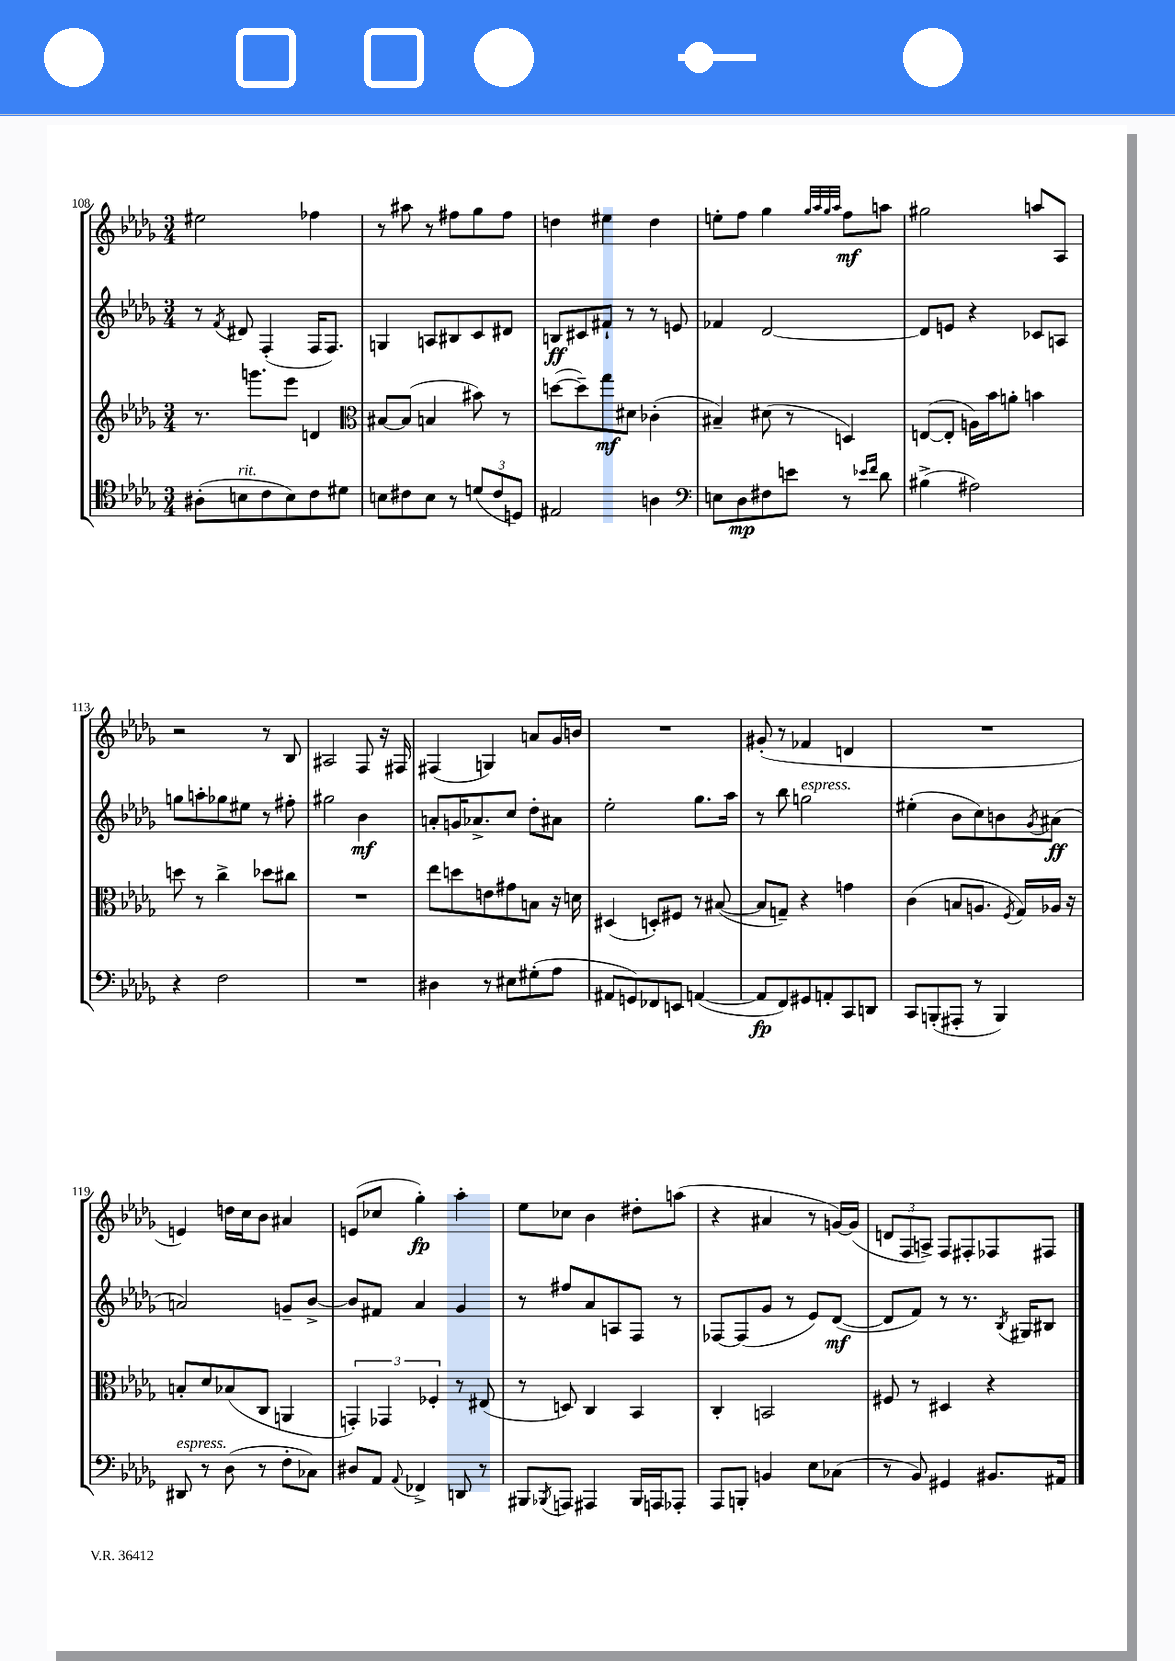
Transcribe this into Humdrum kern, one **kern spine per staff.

**kern	**dynam	**kern	**dynam	**kern	**dynam	**kern	**dynam
*part4	*part4	*part3	*part3	*part2	*part2	*part1	*part1
*staff4	*staff4	*staff3	*staff3	*staff2	*staff2	*staff1	*staff1
*clefC4	*	*clefG2	*	*clefG2	*	*clefG2	*
*k[b-e-a-d-g-]	*	*k[b-e-a-d-g-]	*	*k[b-e-a-d-g-]	*	*k[b-e-a-d-g-]	*
*M3/4	*	*M3/4	*	*M3/4	*	*M3/4	*
=108	=108	=108	=108	=108	=108	=108	=108
(8A#X'\L	.	8.r	.	8r	.	2ee#X\	.
.	.	.	.	8qf/	.	.	.
!LO:TX:a:i:t=rit.	!	!	!	!	!	!	!
8Bn\	.	.	.	8d#X/	.	.	.
.	.	8.gggn\L	.	.	.	.	.
8c\	.	.	.	(4F'/	.	.	.
8B\)	.	8eee-\J	.	.	.	.	.
8c\	.	4dn/	.	16F/KL	.	4ff-X\	.
.	.	.	.	8.F/J)	.	.	.
8d#X\J	.	.	.	.	.	.	.
=109	=109	=109	=109	=109	=109	=109	=109
*	*	*clefC3	*	*	*	*	*
8Bn\L	.	[8B#X/L	.	4Gn/	.	8r	.
8c#X\	.	(8B#/J]	.	.	.	8aa#X\	.
8B\J	.	4Bn/	.	8An/L	.	8r	.
8r	.	.	.	8B#X/	.	8ff#X\L	.
(12dn/L	.	8b#X\)	.	8c/	.	8gg-\	.
12c#/	.	.	.	.	.	.	.
.	.	8r	.	8d#X/J	.	8ff#\J	.
12Dn/J)	.	.	.	.	.	.	.
=110	=110	=110	=110	=110	=110	=110	=110
2E#X/	.	([8ddn\L	.	8Bn/L	ff	4ddn\	.
.	.	8dd~\])	.	8c#X/	.	.	.
.	.	8gg-\	mf	8f#X`/J	.	4ee#X\	.
.	.	8d#X\J	.	8r	.	.	.
4An\	.	(4c-X'\	.	8r	.	4dd\	.
.	.	.	.	8en/	.	.	.
=111	=111	=111	=111	=111	=111	=111	=111
*clefF4	*	*	*	*	*	*	*
8En\L	.	4B#X~/)	.	4f-X/	.	8een'\L	.
8D-\	mp	.	.	.	.	8ff\J	.
8F#X\	.	(8d#X\	.	[2d-/	.	4gg-\	.
8en\J	.	8r	.	.	.	.	.
.	.	.	.	.	.	32qqgg-/LLL	.
.	.	.	.	.	.	32qqaa-/	.
.	.	.	.	.	.	32qqgg-/	.
.	.	.	.	.	.	32qqaa-/JJJ	.
8r	.	4Dn/)	.	.	.	8ff\L	mf
16qqe-X/LL	.	.	.	.	.	.	.
16qqf/JJ	.	.	.	.	.	.	.
8d-\	.	.	.	.	.	8aan\J	.
=112	=112	=112	=112	=112	=112	=112	=112
(4B#X^\	.	([8En/L	.	8d-/L]	.	2gg#X\	.
.	.	8E'/J]	.	8en/J	.	.	.
2A#X\)	.	16An\LL)	.	4r	.	.	.
.	.	16b-\J	.	.	.	.	.
.	.	8an'\J	.	.	.	.	.
.	.	4bn\	.	8c-X/L	.	8aan/L	.
.	.	.	.	8An/J	.	8A-/J	.
!!LO:LB:g=z
=113	=113	=113	=113	=113	=113	=113	=113
4r	.	8ddn\	.	8ggn\L	.	2r	.
.	.	8r	.	8aan'\	.	.	.
2F\	.	4cc^\	.	8gg-X\	.	.	.
.	.	.	.	8ee#X\J	.	.	.
.	.	8dd-X\L	.	8r	.	8r	.
.	.	8cc#X\J	.	8ff#X'\	.	8B-/	.
=114	=114	=114	=114	=114	=114	=114	=114
2.r	.	2.r	.	2gg#X\	.	2A#X/	.
.	.	.	.	4b-\	mf	8F/	.
.	.	.	.	.	.	16r	.
.	.	.	.	.	.	16F#X/	.
=115	=115	=115	=115	=115	=115	=115	=115
4D#X\	.	8ee-\L	.	8an'/L	.	(4F#X/	.
.	.	8ddn\	.	16gn/K	.	.	.
.	.	.	.	8.a-X^/	.	.	.
8r	.	8en\	.	.	.	4Gn/)	.
8E#X\L	.	8g#X\	.	8cc/J	.	.	.
(8G#X'\	.	8Bn\J	.	8dd-'\L	.	8an/L	.
8A-\J	.	16r	.	8a#X\J	.	16g-/L	.
.	.	16dn\	.	.	.	16bn/JJ	.
=116	=116	=116	=116	=116	=116	=116	=116
8AA#X/L	.	(4D#X/	.	2ee-'\	.	2.r	.
8GGn/)	.	.	.	.	.	.	.
8FF-X/	.	8Dn'/L)	.	.	.	.	.
8EEn/J	.	8F#X/J	.	.	.	.	.
([4AAn/	.	8r	.	8.gg-\L	.	.	.
.	.	([8B#X/	.	.	.	.	.
.	.	.	.	16aa-\Jk	.	.	.
=117	=117	=117	=117	=117	=117	=117	=117
8AA/L]	fp	8B#/L]	.	8r	.	(8g#X'/	.
8FF/)	.	8Gn~/J)	.	8bb-\	.	8r	.
!	!	!	!	!LO:TX:a:i:t=espress.	!	!	!
8GG#X/	.	4r	.	2ggn\	.	4f-X/	.
8AAn'/	.	.	.	.	.	.	.
8CC/	.	4gn\	.	.	.	4dn/	.
8DDn/J	.	.	.	.	.	.	.
=118	=118	=118	=118	=118	=118	=118	=118
8CC/L	.	(4c\	.	(4ee#X'\	.	2.r	.
(8BBBn'/	.	.	.	.	.	.	.
8AAA#X'/J	.	8Bn/L	.	8b-\L	.	.	.
8r	.	8.An/J	.	8cc\)	.	.	.
4BBB/)	.	.	.	8bn\	.	.	.
.	.	8qF/	.	.	.	.	.
.	.	16G-/LL)	.	.	.	.	.
.	.	.	.	8qg-/	.	.	.
.	.	16A-X/JJ	.	(8a#X\J	ff	.	.
.	.	16r	.	.	.	.	.
!!LO:LB:g=z
=119	=119	=119	=119	=119	=119	=119	=119
!LO:TX:a:i:t=espress.	!	!	!	!	!	!	!
8DD#X/	.	8Bn'/L	.	2an/)	.	4en/)	.
8r	.	8d-/	.	.	.	.	.
(8D-\	.	(8B-X/	.	.	.	16ddn\LL	.
.	.	.	.	.	.	16cc\J	.
8r	.	8C/J	.	.	.	8b-\J	.
8F'\L	.	4AAn/	.	8gn~/L	.	4a#X/	.
8C-X\J)	.	.	.	[8b-^/J	.	.	.
=120	=120	=120	=120	=120	=120	=120	=120
8D#X/L	.	6GGn'/)	.	8b-/L]	.	(8en/L	.
8AA-/J	.	.	.	8f#X/J	.	8cc-X/J	.
.	.	6GG-X/	.	.	.	.	.
8qqAA-/	.	.	.	.	.	.	.
4FF-X^/	.	.	.	4a-/	.	4gg-'\)	fp
.	.	6F-X'/	.	.	.	.	.
8DDn/	.	8r	.	4g-/	.	4aa-'\	.
8r	.	(8E#X/	.	.	.	.	.
=121	=121	=121	=121	=121	=121	=121	=121
8BBB#X/L	.	8r	.	8r	.	8ee-\L	.
8qBBB-X/	.	.	.	.	.	.	.
8AAAn/J	.	8Dn/)	.	8ff#X/L	.	8cc-X\J	.
4AAA#X/	.	4C/	.	8a-/	.	4b-\	.
.	.	.	.	8An/	.	.	.
16BBB-/LL	.	4BB-/	.	8F/J	.	8dd#X'\L	.
16AAAn/J	.	.	.	.	.	.	.
8AAA-X'/J	.	.	.	8r	.	(8aan\J	.
=122	=122	=122	=122	=122	=122	=122	=122
8AAA-/L	.	4C'/	.	[8F-X/L	.	4r	.
8BBBn'/J	.	.	.	(8F-/]	.	.	.
4BBn/	.	2BBn/	.	8g-/J	.	4a#X/	.
.	.	.	.	8r	.	.	.
8E-\L	.	.	.	8e-/L)	.	8r	.
(8C-X\J	.	.	.	([8d-/J	mf	[16gn/LL)	.
.	.	.	.	.	.	(16g/JJ]	.
=123	=123	=123	=123	=123	=123	=123	=123
8r	.	8F#X/	.	8d-/L]	.	12dn/L	.
.	.	.	.	.	.	12F/	.
8BB-/)	.	8r	.	8f/J)	.	.	.
.	.	.	.	.	.	12An^/J)	.
4GG#X/	.	4D#X/	.	8r	.	8F/L	.
.	.	.	.	8.r	.	8F#X'/	.
8.BB#X/L	.	4r	.	.	.	8F-X/	.
.	.	.	.	8qB-/	.	.	.
.	.	.	.	16G#X/KL	.	.	.
.	.	.	.	8B#X/J	.	8F#X/J	.
16AA#X/Jk	.	.	.	.	.	.	.
==	==	==	==	==	==	==	==
*-	*-	*-	*-	*-	*-	*-	*-
